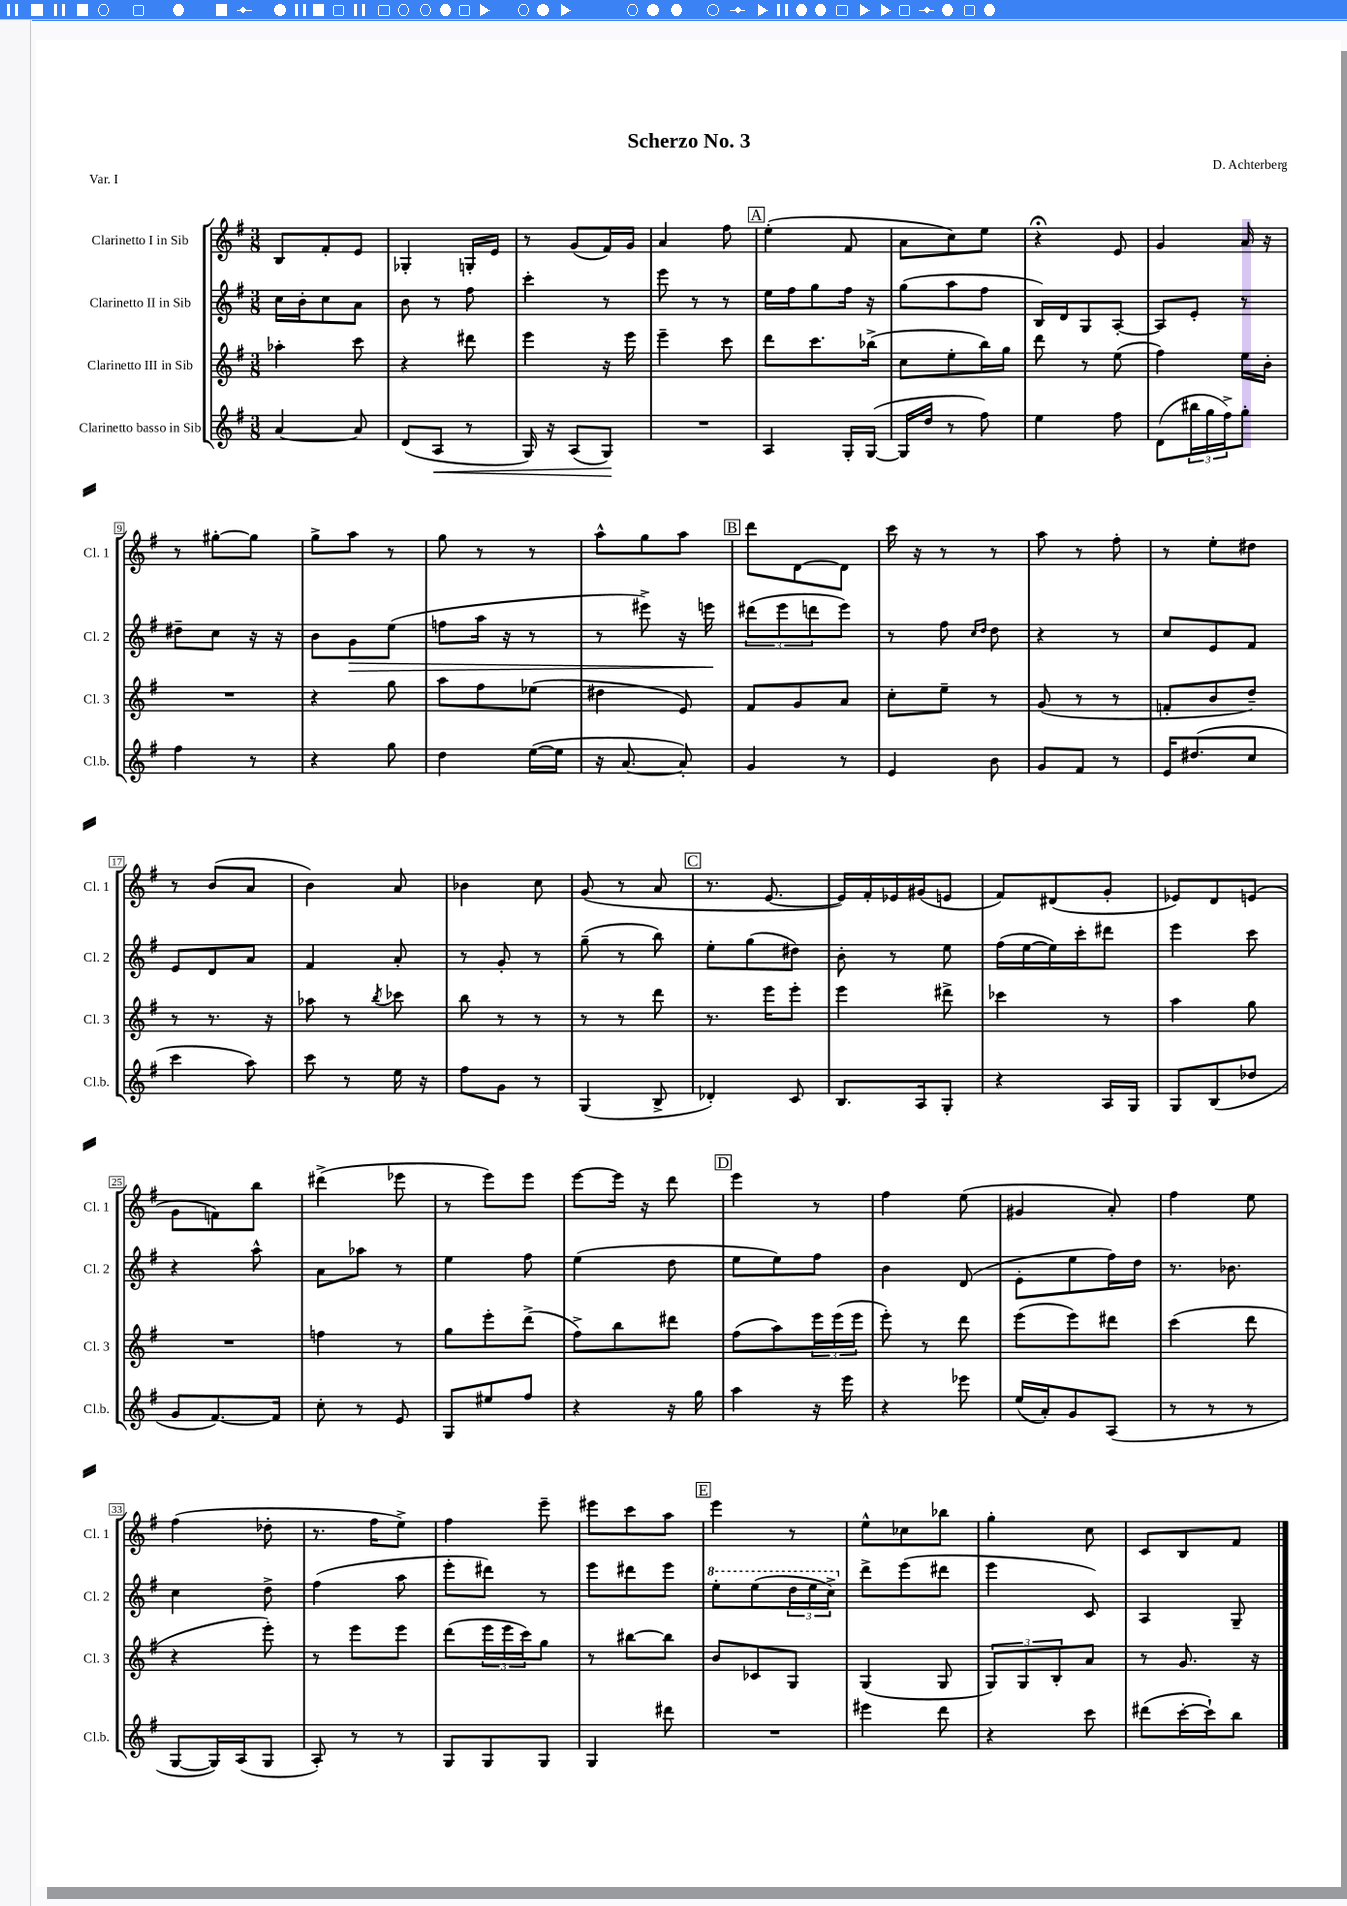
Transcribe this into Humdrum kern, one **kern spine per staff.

**kern	**dynam	**kern	**kern	**dynam	**kern
*part4	*part4	*part3	*part2	*part2	*part1
*staff4	*staff4	*staff3	*staff2	*staff2	*staff1
*I"Clarinetto basso in Sib	*	*I"Clarinetto III in Sib	*I"Clarinetto II in Sib	*	*I"Clarinetto I in Sib
*I'Cl.b.	*	*I'Cl. 3	*I'Cl. 2	*	*I'Cl. 1
*clefG2	*	*clefG2	*clefG2	*	*clefG2
*k[f#]	*	*k[f#]	*k[f#]	*	*k[f#]
*M3/8	*	*M3/8	*M3/8	*	*M3/8
=1	=1	=1	=1	=1	=1
[4a/	.	4aa-X'\	16cc\LL	.	8B/L
.	.	.	16b'\J	.	.
.	.	.	8cc\	.	8f#'/
8a/]	.	8ccc\	8a\J	.	8e/J
=2	=2	=2	=2	=2	=2
(8d/L	.	4r	8b\	.	4G-X'/
!	!LO:HP:b	!	!	!	!
8A/J	<	.	8r	.	.
8r	.	8ddd#X\	8ff#\	.	16Gn'/LL
.	.	.	.	.	16e/JJ
=3	=3	=3	=3	=3	=3
16G/)	.	4eee\	4ccc'\	.	8r
16r	.	.	.	.	.
(8A/L	.	.	.	.	(8g/L
8G/J)	.	16r	8r	.	16f#/L)
.	.	16eee\	.	.	16g/JJ
.	[	.	.	.	.
=4	=4	=4	=4	=4	=4
4.r	.	4eee~\	8eee\	.	4a/
.	.	.	8r	.	.
.	.	8ccc\	8r	.	8ff#\
!!LO:REH:place=s1:t=A
=5	=5	=5	=5	=5	=5
4A/	.	8ddd\L	16ee\LL	.	(4ee'\
.	.	.	16ff#\J	.	.
.	.	8.ccc\	8gg\	.	.
16G'/LL	.	.	16ff#\Jk	.	8f#/
([16G/JJ	.	(16bb-X^\Jk	16r	.	.
=6	=6	=6	=6	=6	=6
16G/LL]	.	8cc\L	(8gg\L	.	8a\L
16dd/JJ	.	.	.	.	.
8r	.	8ee'\	8aa\	.	8cc\)
8ff#\)	.	16bb\L)	8ff#\J	.	8ee\J
.	.	16gg\JJ	.	.	.
=7	=7	=7	=7	=7	=7
4ee\	.	8ddd\	16B/LL)	.	4r;<
.	.	.	16d/J	.	.
.	.	8r	8G/	.	.
8ff#\	.	(8ee\	[8A'/J	.	8e/
=8	=8	=8	=8	=8	=8
(8d\L	.	4ff#\)	8A/L]	.	4g/
24bb#X\L	.	.	8e'/J	.	.
24gg\	.	.	.	.	.
24ff#^\J)	.	.	.	.	.
8gg'\J	.	16ee\LL	8r	.	16a/
.	.	16b'\JJ	.	.	16r
!!LO:LB:g=z
=9	=9	=9	=9	=9	=9
4ff#\	.	4.r	8dd#X~\L	.	8r
.	.	.	8cc\J	.	[8gg#X'\L
8r	.	.	16r	.	8gg#\J]
.	.	.	16r	.	.
=10	=10	=10	=10	=10	=10
4r	.	4r	8b\L	.	8gg^\L
!	!	!	!	!LO:HP:b	!
.	.	.	8g\	>	8aa\J
8gg\	.	8gg\	(8ee\J	.	8r
=11	=11	=11	=11	=11	=11
4dd\	.	8aa\L	8ffn\L	.	8gg\
.	.	8ff#\	16aa\Jk	.	8r
.	.	.	16r	.	.
([16ee\LL	.	(8ee-X\J	8r	.	8r
16ee\JJ]	.	.	.	.	.
=12	=12	=12	=12	=12	=12
16r	.	4dd#X\	8r	.	8aa^^\L
[8.a/	.	.	.	.	.
.	.	.	8eee#X^\)	.	8gg\
8a'/])	.	8e/)	16r	.	8aa\J
.	.	.	16eeen\	.	.
.	.	.	.	]	.
!!LO:REH:place=s1:t=B
=13	=13	=13	=13	=13	=13
4g/	.	8f#/L	(12ddd#X\L	.	8ddd\L
.	.	.	12eee\	.	.
.	.	8g/	.	.	[8d\
.	.	.	12dddn\	.	.
8r	.	8a/J	8eee\J)	.	8d\J]
=14	=14	=14	=14	=14	=14
4e/	.	8cc'\L	8r	.	16ccc\
.	.	.	.	.	16r
.	.	8ee~\J	8ff#\	.	8r
.	.	.	16qqcc/LL	.	.
.	.	.	16qqdd/JJ	.	.
8b\	.	8r	8dd\	.	8r
=15	=15	=15	=15	=15	=15
8g/L	.	(8g/	4r	.	8aa\
8f#/J	.	8r	.	.	8r
8r	.	8r	8r	.	8ff#'\
=16	=16	=16	=16	=16	=16
16e/KL	.	8fn'/L	8cc/L	.	8r
(8.dd#X/	.	.	.	.	.
.	.	8b/	8e/	.	8ee'\L
8cc/J	.	8dd~/J)	8f#/J	.	8dd#X\J
!!LO:LB:g=z
=17	=17	=17	=17	=17	=17
4ccc\	.	8r	8e/L	.	8r
.	.	8.r	8d/	.	(8b/L
8aa\)	.	.	8a/J	.	8a/J
.	.	16r	.	.	.
=18	=18	=18	=18	=18	=18
8ccc\	.	8aa-X\	4f#/	.	4b\)
8r	.	8r	.	.	.
.	.	8qbb/	.	.	.
16ee\	.	8ccc-X\	8a'/	.	8a/
16r	.	.	.	.	.
=19	=19	=19	=19	=19	=19
8ff#\L	.	8bb\	8r	.	4b-X\
8g\J	.	8r	8g'/	.	.
8r	.	8r	8r	.	8cc\
=20	=20	=20	=20	=20	=20
(4G/	.	8r	(8gg~\	.	(8g/
.	.	8r	8r	.	8r
8B^/	.	8ddd\	8bb\)	.	8a/
!!LO:REH:place=s1:t=C
=21	=21	=21	=21	=21	=21
4d-X'/)	.	8.r	8ee'\L	.	8.r
.	.	.	(8gg\	.	.
.	.	16eee\KL	.	.	[8.e/
8c/	.	8eee'\J	8dd#X\J)	.	.
=22	=22	=22	=22	=22	=22
8.B/L	.	4eee\	8b'\	.	16e/LL])
.	.	.	.	.	16f#'/
.	.	.	8r	.	16e-X/
16A/k	.	.	.	.	(16g#X/J
8G'/J	.	8ddd#X^\	8ee\	.	8en/J
=23	=23	=23	=23	=23	=23
4r	.	4ccc-X\	(16ff#\LL	.	8f#/L)
.	.	.	[16ee\	.	.
.	.	.	16ee\])	.	(8d#X/
.	.	.	16ccc'\J	.	.
16A/LL	.	8r	8ddd#X\J	.	8g'/J
16G/JJ	.	.	.	.	.
=24	=24	=24	=24	=24	=24
8G/L	.	4aa\	4eee\	.	8e-X/L)
(8B/	.	.	.	.	8d/
8dd-X/J	.	8gg\	8ccc\	.	(8en/J
!!LO:LB:g=z
=25	=25	=25	=25	=25	=25
8g/L	.	4.r	4r	.	8g\L
[8.f#/)	.	.	.	.	8fn\)
.	.	.	8aa^^\	.	8bb\J
16f#/Jk]	.	.	.	.	.
=26	=26	=26	=26	=26	=26
8cc'\	.	4ffn\	8a\L	.	(4ddd#X^\
8r	.	.	8aa-X\J	.	.
8e/	.	8r	8r	.	8eee-X\
=27	=27	=27	=27	=27	=27
8G/L	.	8gg\L	4ee\	.	8r
8ee#X/	.	8eee'\	.	.	8eee\L)
8ff#/J	.	(8ddd^\J	8ff#\	.	8eee\J
=28	=28	=28	=28	=28	=28
4r	.	8ff#^\L)	(4ee\	.	[8eee\L
.	.	8bb\	.	.	16eee\Jk]
.	.	.	.	.	16r
16r	.	8ddd#X\J	8dd\	.	8ddd\
16gg\	.	.	.	.	.
!!LO:REH:place=s1:t=D
=29	=29	=29	=29	=29	=29
4aa\	.	(8ff#\L	8ee\L	.	4eee\
.	.	8aa\)	8ee\)	.	.
16r	.	24eee\L	8ff#\J	.	8r
.	.	(24eee\	.	.	.
16eee\	.	.	.	.	.
.	.	24eee\JJ	.	.	.
=30	=30	=30	=30	=30	=30
4r	.	8eee'\)	4b\	.	4ff#\
.	.	8r	.	.	.
8eee-X\	.	8ddd\	(8d/	.	(8ee\
=31	=31	=31	=31	=31	=31
(16ee/LL	.	(8eee\L	8e'\L	.	4g#X/
16a'/J)	.	.	.	.	.
8g/	.	8eee\)	8ee\	.	.
(8A/J	.	8ddd#X\J	16ff#\L)	.	8a'/)
.	.	.	16dd\JJ	.	.
=32	=32	=32	=32	=32	=32
8r	.	(4ccc\	8.r	.	4ff#\
8r	.	.	.	.	.
.	.	.	8.b-X\	.	.
8r	.	8ddd\	.	.	8ee\
!!LO:LB:g=z
=33	=33	=33	=33	=33	=33
[8G/L	.	4r	4cc\	.	(4ff#\
16G/L])	.	.	.	.	.
(16A/J	.	.	.	.	.
8G/J	.	8eee'\)	8dd^\	.	8dd-X'\
=34	=34	=34	=34	=34	=34
8A'/)	.	8r	(4ff#\	.	8.r
8r	.	8eee\L	.	.	.
.	.	.	.	.	16ff#\KL
8r	.	8eee\J	8aa\	.	8ee^\J)
=35	=35	=35	=35	=35	=35
8G/L	.	(8ddd\L	8eee'\L	.	4ff#\
8G/	.	24eee\L	8ddd#X\J)	.	.
.	.	24eee\	.	.	.
.	.	24ccc\J)	.	.	.
8G/J	.	8gg\J	8r	.	8eee~\
=36	=36	=36	=36	=36	=36
4G/	.	8r	8eee\L	.	8eee#X\L
.	.	[8bb#X\L	8ddd#X\	.	8ccc\
8ddd#X\	.	8bb#\J]	8eee\J	.	8aa\J
!!LO:REH:place=s1:t=E
=37	=37	=37	=37	=37	=37
*	*	*	*8va	*	*
4.r	.	8b/L	8eee'\L	.	4eee\
.	.	8c-X/	(8eee\	.	.
.	.	8G/J	24ddd\L	.	8r
.	.	.	24eee\	.	.
.	.	.	24ccc^\JJ)	.	.
=38	=38	=38	=38	=38	=38
*	*	*	*X8va	*	*
4eee#X\	.	(4G/	8ddd^\L	.	8ee^^\L
.	.	.	(8eee\	.	8cc-X\
8ddd\	.	8G/	8ddd#X\J	.	8bb-X\J
=39	=39	=39	=39	=39	=39
4r	.	12G/L)	4eee\	.	4gg'\
.	.	12G/	.	.	.
.	.	12B'/	.	.	.
8ccc\	.	8a/J	8c/)	.	8cc\
=40	=40	=40	=40	=40	=40
(8ddd#X\L	.	8r	4A/	.	8c/L
[16ccc'\L	.	8.g/	.	.	8B/
16ccc`\J])	.	.	.	.	.
8bb\J	.	.	8G~/	.	8f#/J
.	.	16r	.	.	.
==	==	==	==	==	==
*-	*-	*-	*-	*-	*-
